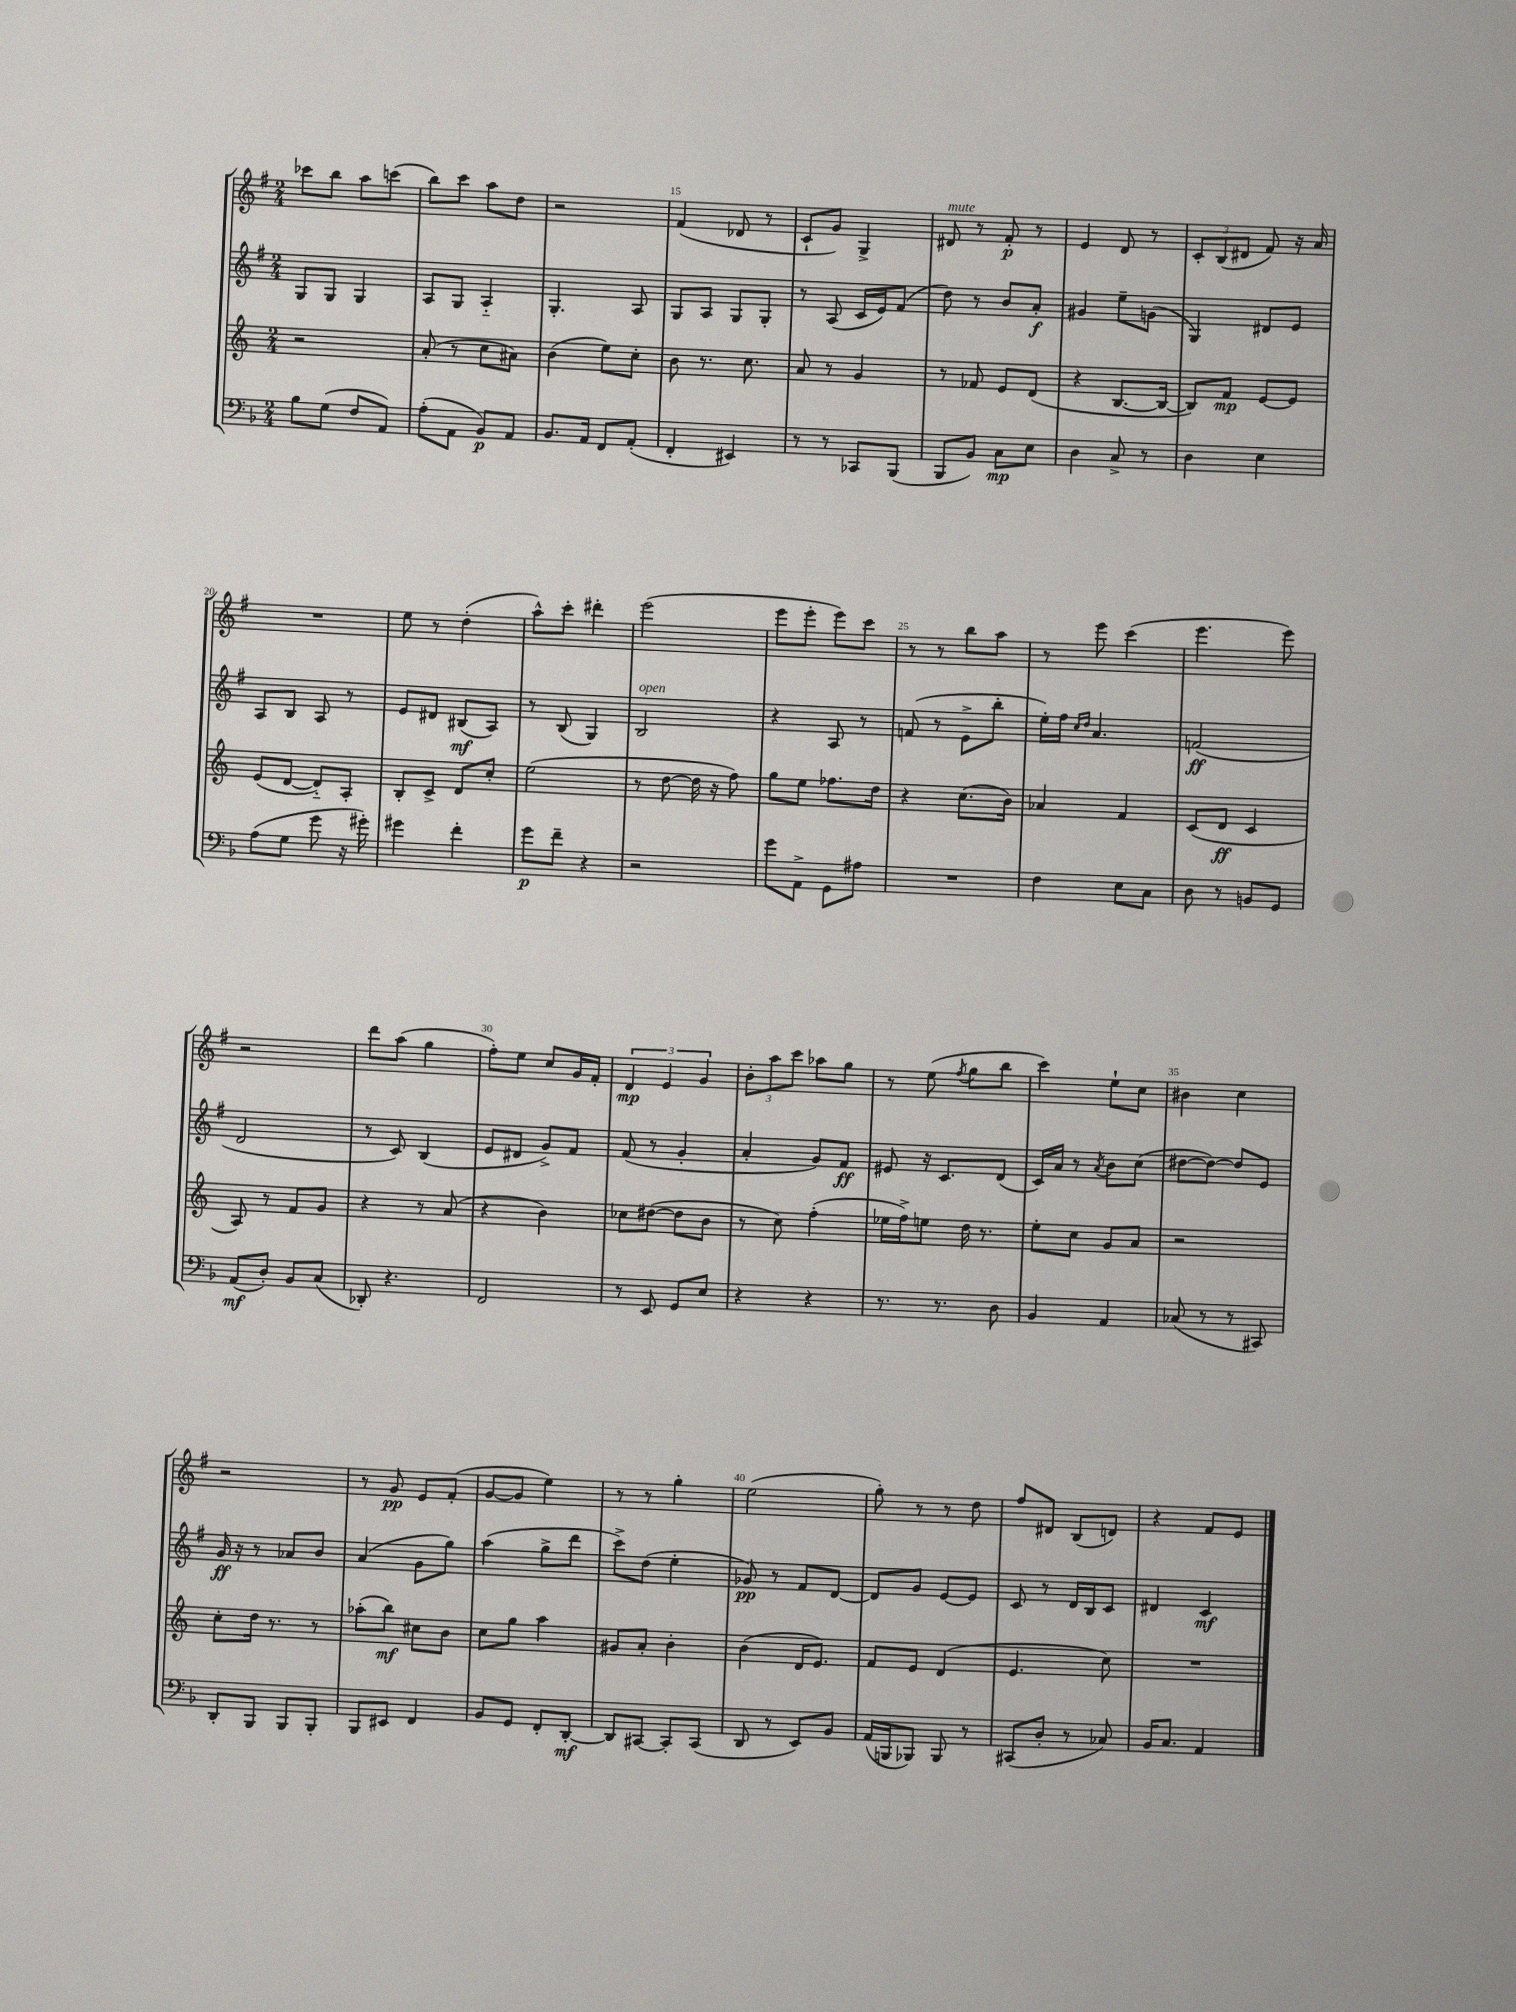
<<
\new StaffGroup <<
\new Staff = "s0" {
    \clef treble \key g \major \numericTimeSignature \time 2/4
    ces'''8 b''8 a''8 c'''8( |
    b''8) c'''8 a''8 d''8 |
    r2 |
    fis'4( des'8 r8 |
    c'8-! g'8) g4-> |
    dis'8^\markup { \italic "mute" } r8 fis'8-.\p r8 |
    e'4 d'8 r8 |
    \tuplet 3/2 { c'8-. b8( dis'8 } fis'8) r16 a'16 |
    R2 |
    e''8 r8 d''4-.( |
    a''8-^) c'''8-. dis'''4-. |
    e'''2( |
    e'''8 e'''8-. e'''8) c'''8 |
    r8 r8 b''8 a''8 |
    r8 e'''8 c'''4( |
    e'''4. e'''8) |
    r2 |
    d'''8 a''8( g''4 |
    fis''8-.) e''8 c''8 g'16 fis'16-. |
    \tuplet 3/2 { d'4\mp e'4 g'4 } |
    \tuplet 3/2 { b'8-. a''8 c'''8 } aes''8 g''8 |
    r8 e''8( \acciaccatura { fis''8 } g''8 b''8 |
    c'''4) e''8-! c''8 |
    bis'4 c''4 |
    r2 |
    r8 g'8\pp e'8 fis'8-.( |
    g'8~ g'8 e''4) |
    r8 r8 g''4-. |
    e''2( |
    g''8-.) r8 r8 d''8 |
    fis''8 dis'8 b8( d'8) |
    r4 fis'8 e'8 \bar "|." |
}
\new Staff = "s1" {
    \clef treble \key g \major \numericTimeSignature \time 2/4
    g8 g8 g4 |
    a8 g8 a4-_ |
    g4.-. a8 |
    g8 a8 g8 g8-. |
    r8 a8( c'16 e'16) fis'8( |
    d''8) r8 b'8 a'8-.\f |
    gis'4 e''8-- g'8( |
    g4) dis'8 e'8 |
    a8 b8 a8 r8 |
    e'8 dis'8 bis8\mf( a8) |
    r8 b8( g4) |
    b2^\markup { \italic "open" } |
    r4 a8 r8 |
    f'8( r8 e'8-> b''8-. |
    e''16-.) fis''16 \grace { c''16 d''16 } a'4. |
    f'2\ff( |
    d'2 |
    r8 c'8) b4( |
    e'8 dis'8 g'8->) fis'8 |
    fis'8( r8 g'4-. |
    a'4-. g'8) fis'8\ff |
    eis'8 r16 c'8. d'8( |
    c'16) a'16 r8 \acciaccatura { a'8 } b'8 c''8( |
    dis''8~ dis''8~) dis''8 e'8 |
    g'16\ff r16 r8 aes'8 b'8 |
    a'4( g'8 g''8) |
    a''4( g''8-> d'''8 |
    c'''8->) d''8( e''4-. |
    ges'8\pp) r8 fis'8 d'8~ |
    d'8 g'8 e'8~ e'8 |
    c'8 r8 d'16 b16 c'8 |
    dis'4 c'4\mf \bar "|." |
}
\new Staff = "s2" {
    \clef treble \key c \major \numericTimeSignature \time 2/4
    r2 |
    a'8-.( r8 c''8 ais'8) |
    b'4( e''8) c''8-. |
    b'8 r8. c''8. |
    a'8 r8 g'4 |
    r8 fes'8 e'8 d'8( |
    r4 b8.~ b16~ |
    b8) f'8\mp e'8~ e'8 |
    e'8( d'8~ d'8-_) a8-. |
    b8-. c'8-> d'8 c''8-. |
    e''2( |
    r8 d''8~ d''16 r16 f''8) |
    g''8 e''8 fes''8. d''16 |
    r4 c''8.( b'16) |
    aes'4 f'4 |
    c'8( d'8\ff c'4 |
    a8) r8 f'8 g'8 |
    r4 r8 a'8( |
    r4 b'4) |
    ces''8 dis''8~( dis''8 b'8 |
    r8 c''8) f''4-.( |
    ees''16 f''16->) e''8 d''16 r8. |
    e''8-. c''8 g'8 a'8 |
    r2 |
    c''8-. d''16 r8. r8 |
    aes''8-.( b''8\mf) cis''8 b'8 |
    c''8 g''8 a''4 |
    gis'8 a'8-. b'4-. |
    b'4( d'16 e'8.) |
    f'8 e'8 d'4( |
    e'4. c''8) |
    R2 \bar "|." |
}
\new Staff = "s3" {
    \clef bass \key f \major \numericTimeSignature \time 2/4
    bes8 g8( f8 a,8) |
    a8-.( a,8 bes,8\p) a,8 |
    bes,8. a,16 f,8 a,8-.( |
    f,4-. eis,4) |
    r8 r8 ces,8 bes,,8( |
    bes,,8 bes,8) c8\mp e8 |
    d4 c8-> r8 |
    d4 e4 |
    a8( g8 g'8 r16 gis'16-.) |
    gis'4 f'4-. |
    g'8\p f'8-- r4 |
    r2 |
    g'8 a,8-> g,8 ais8 |
    R2 |
    f4 e8 c8 |
    d8 r8 b,8 g,8 |
    a,8\mf( d8-.) bes,8 c8( |
    des,8-.) r4. |
    f,2 |
    r8 e,8 g,8 e8 |
    r4 r4 |
    r8. r8. d8 |
    bes,4 a,4 |
    ces8( r8 r8 cis,8) |
    d,8-. bes,,8 bes,,8 bes,,8-. |
    bes,,8 eis,8 f,4 |
    bes,8 g,8 f,8-. d,8~-.\mf |
    d,8 cis,8~ cis,8-. cis,8( |
    d,8 r8 e,8) bes,8 |
    a,16( b,,16 bes,,8) bes,,8 r8 |
    cis,8( d8-. r8 ces8) |
    bes,16 c8. a,4 \bar "|." |
}
>>
>>
\layout { \context { \Score currentBarNumber = #12 \override BarNumber.break-visibility = ##(#f #t #t) barNumberVisibility = #(every-nth-bar-number-visible 5) } }
